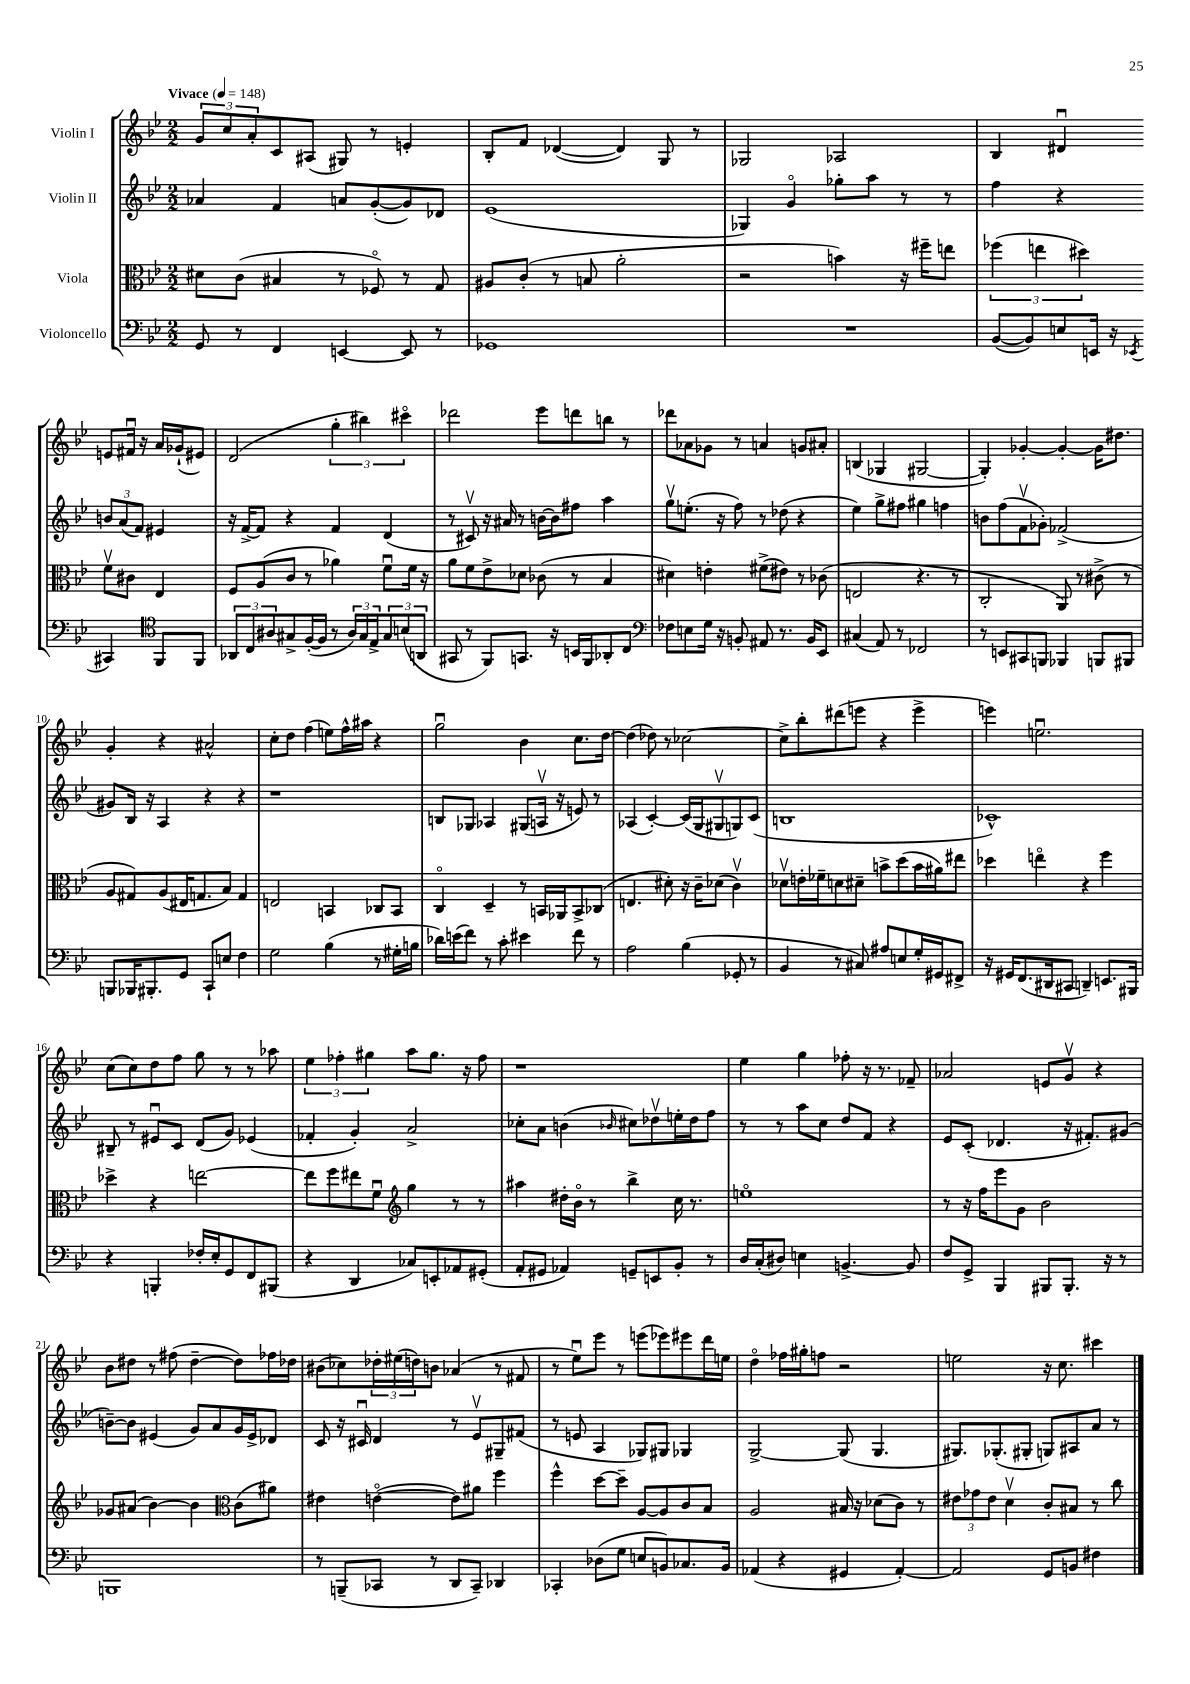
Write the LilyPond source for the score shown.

<<
\new StaffGroup <<
\new Staff = "s0" \with { instrumentName = "Violin I" } {
    \clef treble \key bes \major \numericTimeSignature \time 2/2 \tempo "Vivace" 4 = 148
    \tuplet 3/2 { g'8 c''8 a'8-. } c'8 ais8( gis8) r8 e'4-. |
    bes8-. f'8 des'4~( des'4) g8 r8 |
    ges2 aes2 |
    bes4 dis'4\downbow e'8 fis'16\downbow r16 a'16 ges'16-!( eis'8) |
    d'2( \tuplet 3/2 { g''4-. bis''4) cis'''4\flageolet } |
    des'''2 ees'''8 d'''8 b''8 r8 |
    des'''8 aes'8 ges'8 r8 a'4 g'8 ais'8-. |
    b4( ges4 gis2~ |
    gis4-.) ges'4~-. ges'4~-. ges'16 dis''8. |
    g'4-. r4 ais'2-^ |
    c''8-. d''8 f''4( e''8) f''16-^ ais''16 r4 |
    g''2\downbow bes'4 c''8. d''16~ |
    d''4( des''8) r8 ces''2~ |
    ces''8-> bes''8-. dis'''8( e'''8 r4 e'''4-> |
    e'''4) e''2.\downbow |
    c''8( c''8) d''8 f''8 g''8 r8 r8 aes''8 |
    \tuplet 3/2 { ees''4 fes''4-. gis''4 } a''8 gis''8. r16 fes''8 |
    r1 |
    ees''4 g''4 fes''8-. r16 r8. fes'8-- |
    aes'2 e'8 g'8\upbow r4 |
    bes'8 dis''8 r8 fis''8( dis''4~-- dis''8) fes''16 des''16 |
    bis'8( ces''8) \tuplet 3/2 { des''16-. eis''16( d''16) } b'8 aes'4( r8 fis'8 |
    r8 ees''8\downbow) ees'''8 r8 e'''8( ees'''8) eis'''8 d'''16 e''16 |
    d''4\flageolet fes''16 gis''16-. f''8 r2 |
    e''2 r16 c''8. cis'''4 \bar "|." |
}
\new Staff = "s1" \with { instrumentName = "Violin II" } {
    \clef treble \key bes \major \numericTimeSignature \time 2/2
    aes'4 f'4 a'8 g'8~-.( g'8) des'8 |
    ees'1( |
    ges4) g'4\flageolet ges''8-. a''8 r8 r8 |
    f''4 r4 \tuplet 3/2 { b'8 a'8( f'8) } eis'4 |
    r16 f'16~-> f'8 r4 f'4 d'4( |
    r8 cis'8\upbow) r16 ais'16 r8 b'16~ b'16 fis''8 a''4 |
    g''8\upbow e''8.-.( r16 f''8) r8 des''8( r4 |
    ees''4) g''8-> fis''8 gis''4 f''4 |
    b'8 f''8( f'8\upbow ges'8-.) fes'2->( |
    gis'8) bes16 r16 a4 r4 r4 |
    r1 |
    b8 ges8 aes4 gis8( a16\upbow r16 e'8) r8 |
    aes4( c'4~-.) c'16( g16 gis8\upbow g8) c'8( |
    b1 |
    ces'1-^) |
    bis8-- r8 eis'8\downbow c'8 d'8( g'8) ees'4( |
    fes'4-. g'4-.) a'2-> |
    ces''8-. a'8 b'4( \grace { bes'16 } cis''8) des''8\upbow e''16-. des''16 f''8 |
    r8 r8 a''8 c''8 d''8 f'8 r4 |
    ees'8 c'8-.( des'4. r16 fis'8.-.) gis'8( |
    b'8~--) b'8 eis'4( g'8) a'8 g'16 eis'16-> des'8 |
    c'8 r16 cis'16\downbow d'4 r8 ees'8\upbow gis8-- fis'8( |
    r8 e'8 a4 ges8) gis8 ges4 |
    g2~-> g8( g4. |
    gis8.) ges8.-.( gis8-. g8) ais8 a'8 r8 \bar "|." |
}
\new Staff = "s2" \with { instrumentName = "Viola" } {
    \clef alto \key bes \major \numericTimeSignature \time 2/2
    dis'8 c'8( bis4 r8 fes8\flageolet) r8 g8 |
    ais8 c'8-.( r8 b8 a'2-. |
    r2 b'4) r16 fis''16-- e''8 |
    \tuplet 3/2 { fes''4( e''4 dis''4) } f'8\upbow cis'8 ees4 |
    f8 a8( c'8 r8 aes'4) f'8\downbow f'16 r16 |
    a'8 f'8 ees'8-> des'8 ces'8( r8 bes4 |
    dis'4) e'4-. fis'8->( eis'8) r8 ces'8( |
    e2 r4. r8 |
    c2-. a,8) r8 cis'8->( r8 |
    a8 gis8) a8( eis16 g8. bes8) g4 |
    e2 b,4 ces8 b,8 |
    c4\flageolet d4-- r8 b,16 aes,16 b,8-> ces8( |
    e4. dis'8-.) r16 c'16-- des'8( c'4\upbow) |
    des'8\upbow e'16-. fes'16-- d'8 dis'8-- b'8-> d''8( b'16 ais'16) eis''8 |
    des''4 e''4\flageolet r4 f''4 |
    des''4-> r4 e''2~ |
    e''8 f''8 eis''8 f'8\downbow \clef treble g''4 r8 r8 |
    ais''4 dis''16-. bes'16\flageolet r8 bes''4-> c''16 r8. |
    e''1\flageolet |
    r8 r16 f''16 ees'''8 g'8 bes'2 |
    ges'8 ais'8( bes'4~) bes'4 \clef alto c'8( ais'8) |
    eis'4 e'4~\flageolet( e'8) ais'8 f''4 |
    f''4-^ d''8~ d''8-- a8~ a8 c'8 bes8 |
    a2 bis16 r16 des'8( c'8) r8 |
    \tuplet 3/2 { eis'8 ges'8 eis'8 } d'4\upbow c'8-. bis8 r8 c''8 \bar "|." |
}
\new Staff = "s3" \with { instrumentName = "Violoncello" } {
    \clef bass \key bes \major \numericTimeSignature \time 2/2
    g,8 r8 f,4 e,4~ e,8 r8 |
    ges,1 |
    R1 |
    bes,8~( bes,8) e8 e,16 r16 \acciaccatura { ees,8 } cis,4 \clef tenor f,8 f,8 |
    \tuplet 3/2 { aes,8 c8 ais8 } gis8-> f16~-.( f16 r8 \tuplet 3/2 { ais16) gis16 ees16-> } \tuplet 3/2 { gis8 b8( a,8 } |
    gis,8 r8 f,8) g,8. r16 b,16 f,16 aes,8-. c8 |
    \clef bass fes8 e8 g16 r16 b,8-. ais,8 r8. b,16 ees,8 |
    cis4( a,8) r8 fes,2 |
    r8 e,8 cis,8 b,,8 bes,,4 b,,8 bis,,8 |
    b,,8 bes,,16 bis,,8.-. g,8 c,8-! e8 f4 |
    g2 bes4( r8 gis16-. b16 |
    des'16) e'16( f'8) r8 c'8-. eis'4 f'8 r8 |
    a2 bes4( ges,8-. r8 |
    bes,4 r8 cis8) ais8 e8 g16-. gis,16 fis,8-> |
    r16 gis,16 f,8.( dis,16 cis,8 d,4--) e,8. bis,,16 |
    r4 b,,4-. fes16-. ees16-. g,8 f,8 bis,,8( |
    r4 d,4 ces8) e,8-. aes,8 gis,8-.( |
    a,8-. gis,8 aes,4) g,8-- e,8 bes,8-. r8 |
    d16 c16-.( dis8) e4 b,4.~-> b,8 |
    f8 g,8-> bes,,4 bis,,8 bis,,8.-. r16 r8 |
    b,,1 |
    r8 b,,8--( ces,8 r8 d,8 ces,8--) des,4 |
    ces,4-. des8( g8 e8 b,8) ces8. b,16 |
    aes,4( r4 gis,4 aes,4~-.) |
    aes,2 g,8 b,8 fis4 \bar "|." |
}
>>
>>
